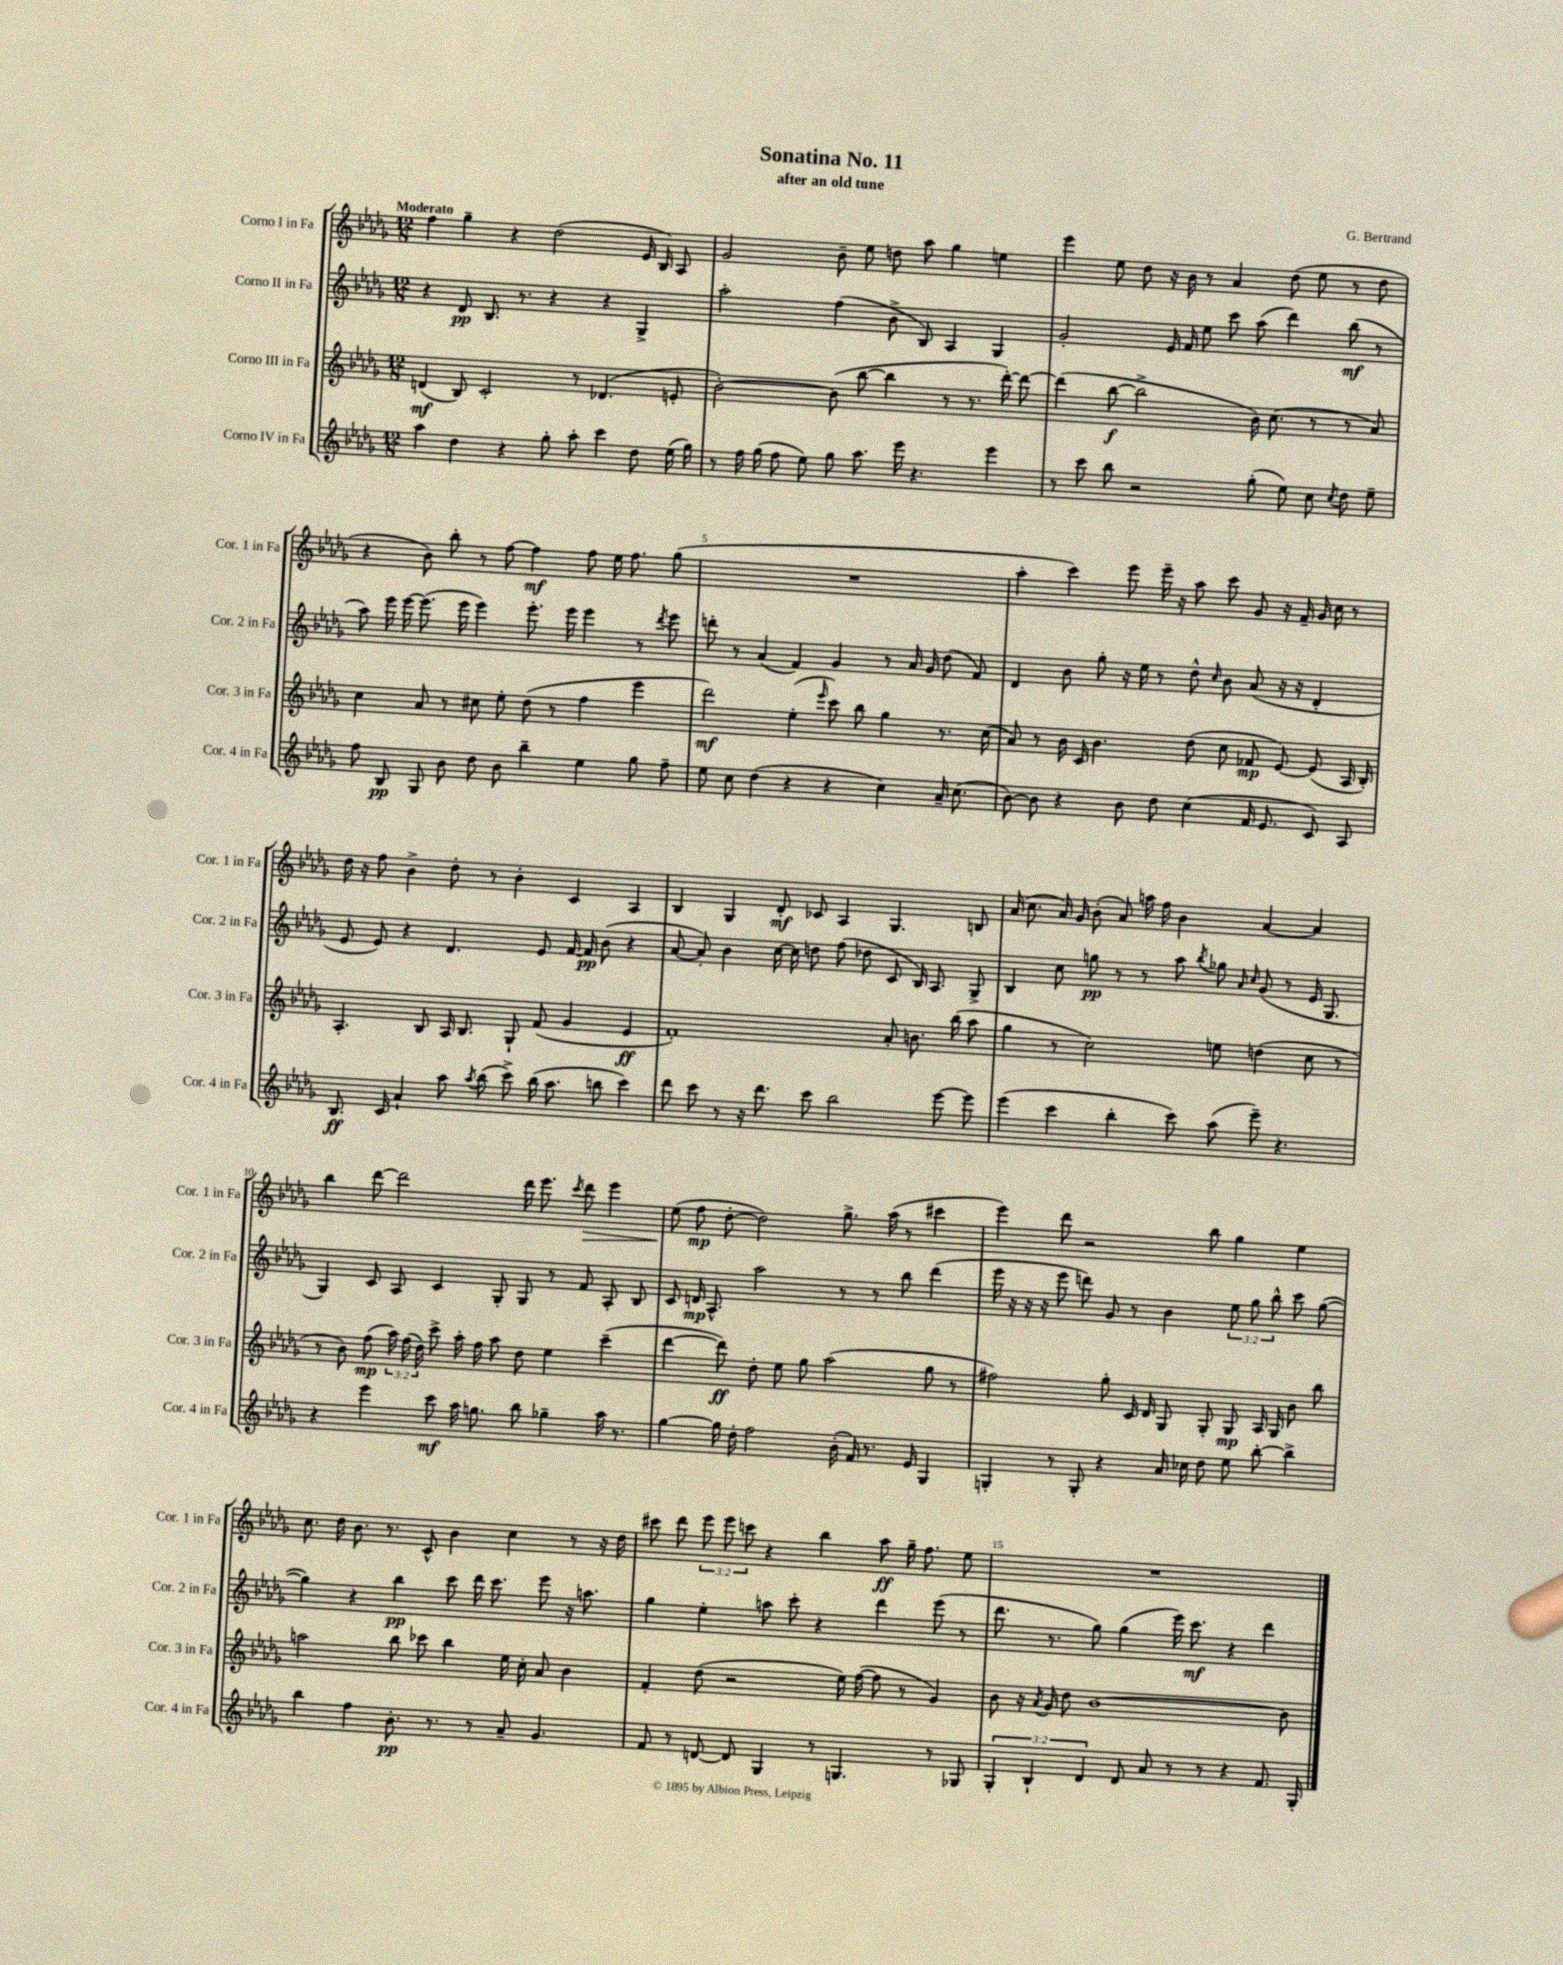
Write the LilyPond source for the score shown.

\header { title = "Sonatina No. 11" composer = "G. Bertrand" subtitle = "after an old tune" }
<<
\new StaffGroup <<
\new Staff = "s0" \with { instrumentName = "Corno I in Fa" shortInstrumentName = "Cor. 1 in Fa" } {
    \clef treble \key des \major \numericTimeSignature \time 12/8 \override Staff.TupletNumber.text = #tuplet-number::calc-fraction-text \tempo "Moderato"
    \autoBeamOff f''4 ges''4-- r4 des''2( ees'16 bes16) aes8 |
    ges'2 bes'8-- ees''8 d''8 aes''8 ges''4 e''4 |
    ees'''4 ees''8 des''8 r16 bes'16 r8 aes'4 des''8( ees''8 r8 des''8 |
    r4 bes'8) bes''8-. r8 f''8~ f''4\mf f''8 ees''16 f''8. ges''8( |
    R1. |
    aes''4-. c'''4) ees'''8 ees'''16-- r16 aes''8 c'''8 ges'8 r16 f'16-- ges'16 c''16 r8 |
    des''16 r16 f''8 bes'4-> des''8-. r8 bes'4-. c'4 aes4 |
    bes4 ges4 des'8-.\mf ces'8 aes4 ges4. b8 |
    aes'16( c''8. aes'16) ges'16 bes'8-.( aes'8) a''16 f''16 bes'4 aes'4~ aes'4 |
    bes''4 des'''8~ des'''2 des'''16 ees'''8. \acciaccatura { c'''8 } des'''8\> ees'''4 |
    ees''8\!( f''8\mp des''8~-. des''2) ges''8.-> aes''16( r8 cis'''4 |
    ees'''4) des'''8 r2 bes''8 ges''4 ees''4 |
    c''8. des''16 bes'8. r8. c'8-^ bes'4 c''4 r8 r16 des''16 |
    cis'''8 des'''8 \tuplet 3/2 { ees'''8 ees'''8 c'''8 } r4 bes''4 aes''8\ff ges''16-- f''8. ees''8 |
    R1. \bar "|." |
}
\new Staff = "s1" \with { instrumentName = "Corno II in Fa" shortInstrumentName = "Cor. 2 in Fa" } {
    \clef treble \key des \major \numericTimeSignature \time 12/8 \override Staff.TupletNumber.text = #tuplet-number::calc-fraction-text
    \autoBeamOff r4 des'8\pp bes8. r8. r4 r4 ges4-> |
    aes''2-. f''4( bes'8-> bes8) aes4 ges4 |
    ges'2-. ees'16 f'16 ees''8 c'''8 aes''8( des'''4) bes''8\mf( r8 |
    aes''8) ees'''16 ees'''16~ ees'''8.( ees'''16 ees'''4) ees'''8.-. ees'''16 ees'''4 r8 \acciaccatura { des'''8 } ees'''8 |
    d'''8-. r8 aes'4( f'4) ges'4 r8 aes'16 ges'16 des''8( f'8) |
    des'4 bes'8 ges''8-. r16 ees''16 r8 des''8-^ \grace { c''16 } bes'8 aes'8( r16 r16 des'4-. |
    ees'8 ees'8) r4 des'4. ees'8 f'16~ f'16\pp bes'8( r4 |
    aes'8~ aes'8-.) bes'4 c''16~ c''16 d''8 f''8( des''8 c'8 bes16) aes8. ges8-> |
    bes4 c''8 g''8\pp r8 r8 aes''8 \acciaccatura { bes''8 } ges''8 \grace { aes'16 c''16 } ges'8( r8 ees'16 ges8. |
    ges4) c'8 aes8 c'4 ges8-. ges8 r8 f'8 aes8-. bes8 |
    c'8 d'16\mp aes8.-^ aes''2 r8 r8 bes''8 des'''4( |
    ees'''16 r16 r16 r16 ees'''8 d'''8) ges'8 r8 bes'4 \tuplet 3/2 { ees''8 ges''8 bes''8-^ } c'''8 ges''8~( |
    ges''4) r4 bes''4\pp c'''8 des'''16 c'''8. ees'''8 r16 a''8. |
    ges''4 ees''4-. a''8 c'''8-. r4 des'''4 ees'''8( r8 |
    des'''8. r8. ges''8) ges''4( ees'''16) c'''8.\mf r4 des'''4 \bar "|." |
}
\new Staff = "s2" \with { instrumentName = "Corno III in Fa" shortInstrumentName = "Cor. 3 in Fa" } {
    \clef treble \key des \major \numericTimeSignature \time 12/8 \override Staff.TupletNumber.text = #tuplet-number::calc-fraction-text
    \autoBeamOff d'4\mf( bes8) c'2-. r8 des'4.( e'8-. |
    bes'2~-.) bes'8( bes''8~ bes''4 r8 r8. des'''16~-.) des'''8~ |
    des'''4( bes''8~\f bes''2-> bes'16) c''8.( r8 r8 aes'8) |
    c''4 aes'8 r8 cis''8 ees''8-. des''8( r8 f''4 ees'''4 |
    des'''2\mf) ees''4-.( \grace { ees'''16 } c'''8) bes''8 ges''4 r8. c''16( |
    aes'8) r8 bes'16 c'16 bes'4. des''8( c''8 fes'8\mp ees'8~) ees'8( aes16 bes16-.) |
    aes4.-. bes8 aes16 bes8. ges8-! f'8( ges'4 ees'4\ff |
    f'1-.) aes'8-. b'8. bes''16( aes''8 |
    ges''4 r8 c''2) e''8 d''4( c''8 r8 |
    r8 bes'8) f''8\mp( \tuplet 3/2 { aes''16) f''16( des''16) } c'''8-> aes''16-. f''16 aes''8 des''8 ees''4 c'''4--( |
    des'''4~ des'''8\ff) des''8-. ees''8 ges''8 aes''2( ges''8 r8 |
    fis''2) ges''8-. c'16 des'16 ges8 ges8-. ges8\mp aes16 ges16 bes'8 bes''8 |
    a''2 bes''8 ces'''8 bes''4 ees''16 c''16-. aes'8 bes'4 |
    f'4-. des''8( r2 ees''16) f''16~( f''8 r8 ges'4) |
    bes'8 r16 \acciaccatura { aes'8 } ges'16 des''8 bes'1~ bes'8 \bar "|." |
}
\new Staff = "s3" \with { instrumentName = "Corno IV in Fa" shortInstrumentName = "Cor. 4 in Fa" } {
    \clef treble \key des \major \numericTimeSignature \time 12/8 \override Staff.TupletNumber.text = #tuplet-number::calc-fraction-text
    \autoBeamOff aes''4 des''4 r4 ges''8-. aes''8-. c'''4 des''8 ees''16( ges''16) |
    r8 f''16 ges''16( f''8 ees''8) ges''8 aes''8. ees'''16 r4. ees'''4 |
    r8 c'''8 bes''8 r2 ges''8-.( ees''8) c''8 \acciaccatura { c''8 } des''8 ees''8-- |
    f''8 bes8\pp ges8 bes'8 des''8 bes'8 bes''4-- ees''4 ges''8 f''8-- |
    ees''8 c''8 des''4( r4 r4 c''4) aes'16-- c''8.( |
    bes'8~) bes'8 r4 bes'8 des''8 c''4( f'16 ees'8. c'8) aes8 |
    bes8.\ff c'16 aes'4-! aes''8 \acciaccatura { aes''8 } bes''8( c'''8->) bes''16( aes''8. b''8 c'''4) |
    des'''8 c'''8 r8 r16 des'''8. c'''8 bes''2 ees'''8~ ees'''8 |
    ees'''4( c'''4 bes''4-. c'''8) aes''8( ees'''8--) r4. |
    r4 ees'''4 c'''8\mf aes''16 g''8. bes''8 ges''4-- aes''16 r8. |
    ges''4~ ges''16 des''16-. f''2 bes'16-.( f'16) r8. ees'16 ges4 |
    g4-. r8 g8-. r4 aes'16 ces''16 des''8 ees''8 bes''8~-. bes''4-> |
    bes''4 f''4 bes'8.-.\pp r8. r8 aes'8-- ges'4. |
    f'8 r8 d'8~ d'8 ges4 r8 g4. r8 ges8 |
    \tuplet 3/2 { ges4-. bes4-! des'4 } des'8 aes'8 r8 r8 r4 f'8. ges16-. \bar "|." |
}
>>
>>
\layout { \context { \Score \override BarNumber.break-visibility = ##(#f #t #t) barNumberVisibility = #(every-nth-bar-number-visible 5) } }
